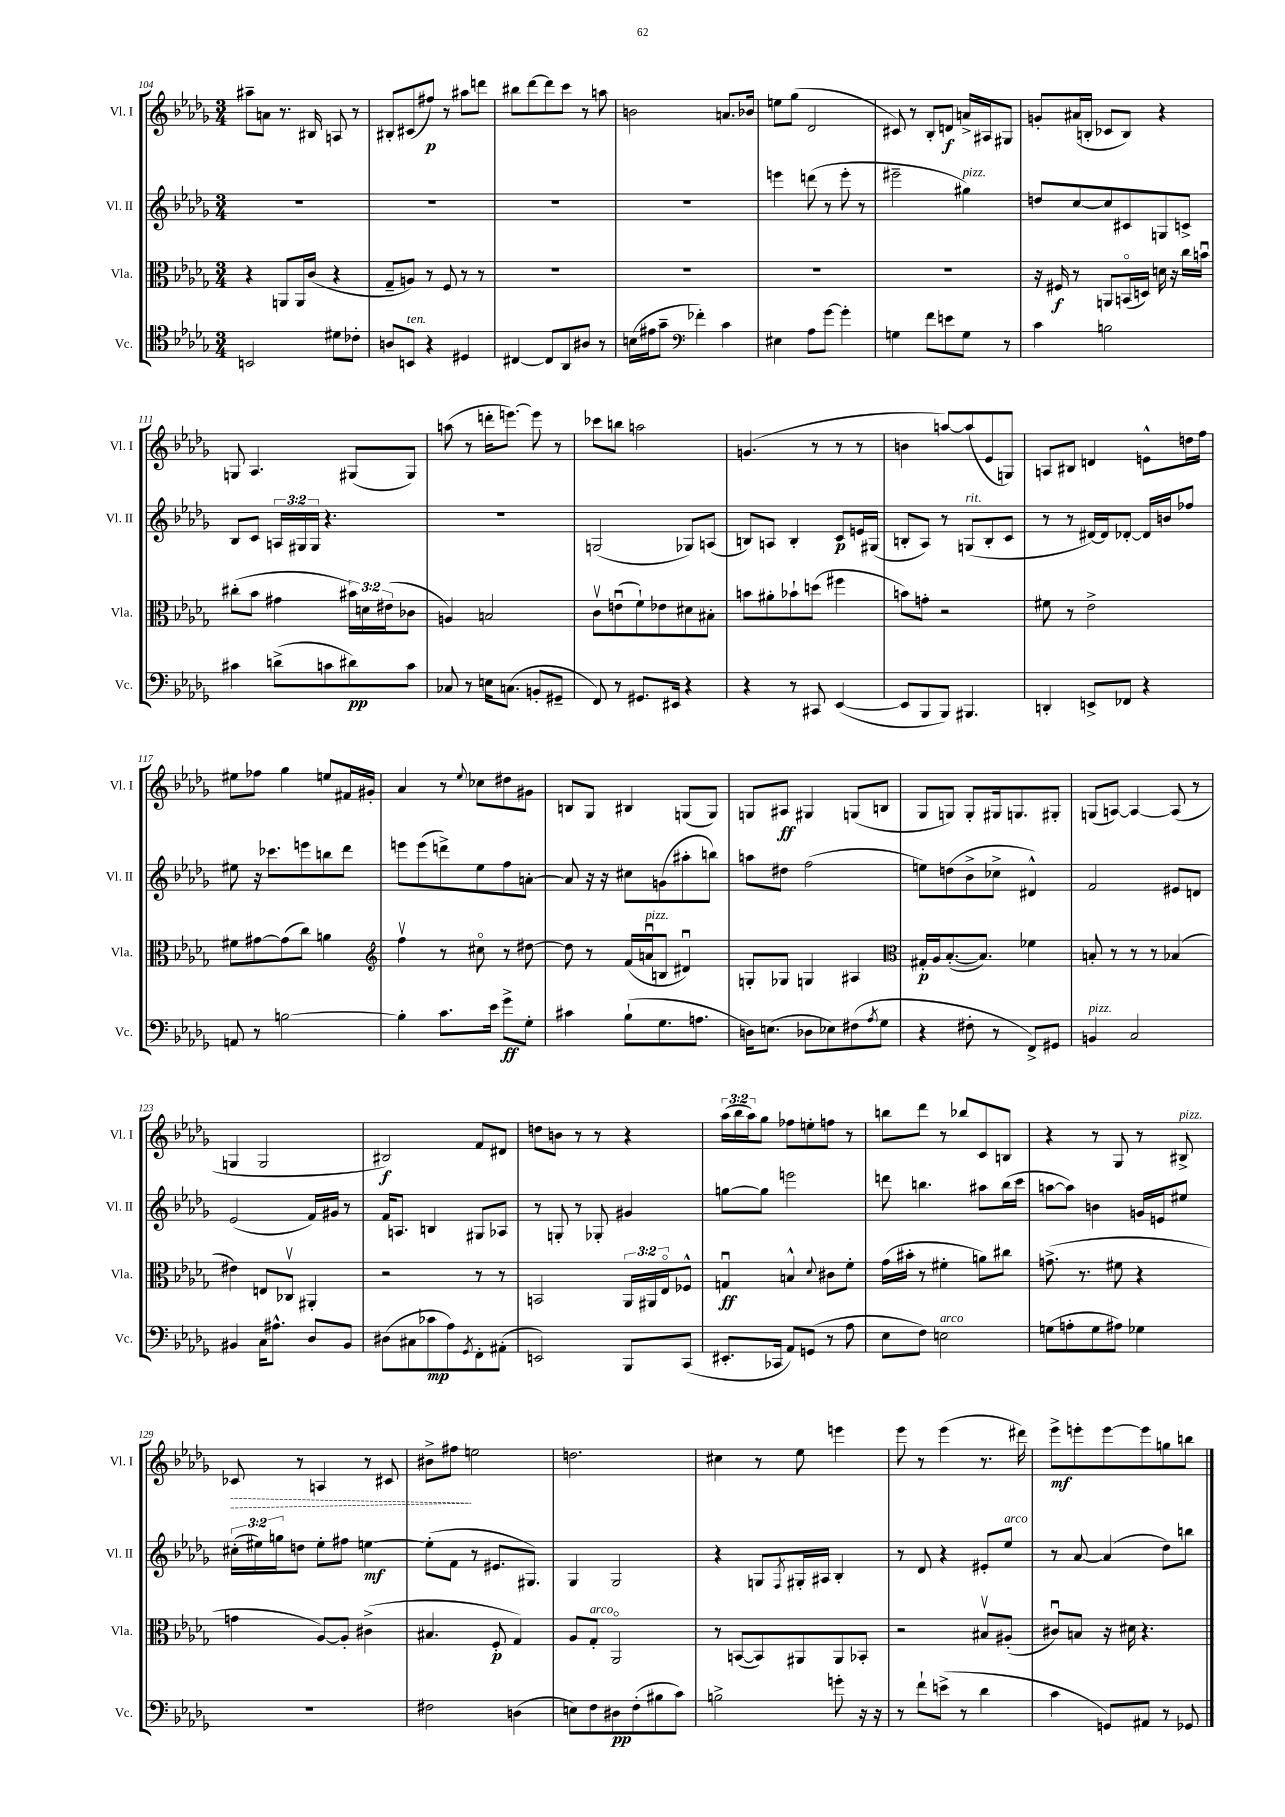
<<
\new StaffGroup <<
\new Staff = "s0" \with { instrumentName = "Vl. I" shortInstrumentName = "Vl. I" } {
    \clef treble \key des \major \numericTimeSignature \time 3/4 \override Staff.TupletNumber.text = #tuplet-number::calc-fraction-text
    ais''8-- a'8 r8. bis16 a8 r8 |
    bis8-. cis'8( fis''8\p) r8 ais''8 d'''8 |
    bis''8 des'''8~ des'''8 c'''8 r8 a''8 |
    b'2 a'8. bes'16 |
    e''8 ges''8( des'2 |
    cis'8) r8 bes8-. d'8\f a'16-> ais16 gis8 |
    g'8-. ais'16( b16-. ces'8 b8) r4 |
    g8 aes4. gis8( gis8) |
    a''8( r8 d'''16-. e'''8.~) e'''8 r8 |
    ces'''8 b''8 a''2 |
    g'4.( r8 r8 r8 |
    b'4 a''8~) a''8( ees'8 g8) |
    a8 bis8 d'4 e'8-^ d''16 f''16 |
    eis''8 fes''8 ges''4 e''8 fis'16 gis'16-. |
    aes'4 r8 \appoggiatura { ees''8 } ces''8 dis''8 gis'8 |
    b8 ges8 bis4 g8( g8) |
    g8 ais8\ff gis4 g8( b8 |
    ges8 g8) g8-. gis16 g8. gis8-. |
    g8( a8~) a4~ a8( r8 |
    g4 g2 |
    bis2\f) f'8 dis'8 |
    d''8 b'8 r8 r8 r4 |
    \tuplet 3/2 { aes''16( bes''16 aes''16) } ges''8 fes''8 e''8-. f''8 r8 |
    b''8 des'''8 r8 bes''8 c'8 b8 |
    r4 r8 ges8 r8 bis8->^\markup { \italic "pizz." } |
    \once \override Hairpin.style = #'dashed-line ces'8\> r8 a4 r8 cis'8 |
    bis'8-> fis''8\! e''2 |
    d''2. |
    cis''4 r8 ees''8 e'''4 |
    ees'''8 r8 ees'''4( r8. dis'''16) |
    ees'''8->\mf e'''8-. e'''8~ e'''8 g''8 b''8 \bar "|." |
}
\new Staff = "s1" \with { instrumentName = "Vl. II" shortInstrumentName = "Vl. II" } {
    \clef treble \key des \major \numericTimeSignature \time 3/4 \override Staff.TupletNumber.text = #tuplet-number::calc-fraction-text
    R2. |
    R2. |
    R2. |
    R2. |
    e'''4 d'''8( r8 e'''8-. r8 |
    eis'''2-- gis''4^\markup { \italic "pizz." }) |
    d''8 c''8~ c''8 cis'8 g8 c'8-> |
    bes8 c'8 \tuplet 3/2 { a16 gis16 gis16 } r4. |
    R2. |
    g2( ges8) a8( |
    b8) a8 b4-. c'8\p e'16 gis16( |
    b8-. aes8) r8 g8^\markup { \italic "rit." }( b8-. c'8 |
    r8 r8 dis'16~) dis'16 des'8~-. des'16 b'16 fes''8 |
    eis''8 r16 ces'''8. e'''8 b''8 des'''8 |
    e'''8 e'''8( d'''8->) ees''8 f''8 a'8~-. |
    a'8 r16 r16 cis''8 g'8( ais''8-. b''8) |
    a''8 dis''8 f''2( |
    e''8) d''8( bes'8-> ces''8-> dis'4-^) |
    f'2 eis'8 d'8 |
    ees'2( f'16) gis'16 r8 |
    f'16 a8. b4 gis8 aes8 |
    r8 g8-. r8 ges8-. gis'4 |
    g''8~ g''8 e'''2 |
    d'''8 b''4. ais''8 b''16( c'''16 |
    a''8~ a''8) b'4 g'16 e'16 eis''8 |
    \tuplet 3/2 { cis''16-.( eis''16) g''16 } d''8 eis''8-. fis''8 e''4~\mf |
    e''8-.( f'8 r8 eis'8. gis8.) |
    ges4 ges2 |
    r4 g8 \acciaccatura { f8 } gis16-. ais16 bes4-. |
    r8 des'8 r4 eis'8-. ees''8^\markup { \italic "arco" } |
    r8 aes'8~ aes'4( des''8) b''8 \bar "|." |
}
\new Staff = "s2" \with { instrumentName = "Vla." shortInstrumentName = "Vla." } {
    \clef alto \key des \major \numericTimeSignature \time 3/4 \override Staff.TupletNumber.text = #tuplet-number::calc-fraction-text
    r4 a,8 a,16 c'16( r4 |
    ges8-- a8) r8 f8 r8 r8 |
    R2. |
    R2. |
    R2. |
    R2. |
    r16 fis16\f r8 a,8 b,16\flageolet( d16) d'16 r16 c''16 b'16\downbow |
    cis''8-.( bes'8 gis'4 \tuplet 3/2 { bis'16) d'16 eis'16( } ces'8 |
    a4) b2 |
    c'8\upbow e'8\downbow( f'8-!) ees'8 dis'8 bis8-. |
    b'8 ais'8-. bes'8-! d''8( fis''4 |
    b'8) g'8-. r2 |
    fis'8 r8 ees'2-> |
    fis'8 gis'8~ gis'8( c''8) a'4 |
    \clef treble f''4\upbow r8 cis''8\flageolet r8 dis''8~ |
    dis''8 r8 f'16( a'16\downbow^\markup { \italic "pizz." } b8 dis'4\downbow) |
    g8-. ges8 g4 ais4 |
    \clef alto gis16-.\p aes16 bes8.~-.( bes8.) fes'4 |
    b8-. r8 r8 r8 bes4( |
    eis'4) e8 ces8\upbow ais,4-. |
    r2 r8 r8 |
    b,2 \tuplet 3/2 { aes,16 ais,16 ees16\flageolet } fes8-^ |
    g4\downbow\ff b4-^ \appoggiatura { des'8 } cis'8 f'8-. |
    ges'16( bis'16-. r8 fis'4-. a'8) cis''8 |
    g'8.->( r8. fis'8 r4 |
    g'4 aes8~) aes8-. cis'4->( |
    bis4. f8-.\p ges4) |
    aes8 ges8-.^\markup { \italic "arco" } aes,2\flageolet |
    r8 b,8~( b,8) ais,8 ais,8 bes,8-. |
    r2 bis8\upbow ais8-.( |
    cis'8\downbow) b8 r16 dis'16 r4. \bar "|." |
}
\new Staff = "s3" \with { instrumentName = "Vc." shortInstrumentName = "Vc." } {
    \clef tenor \key des \major \numericTimeSignature \time 3/4
    b,2 dis'8 ces'8-. |
    a8 b,8^\markup { \italic "ten." } r4 dis4 |
    cis4~ cis8 aes,8 ais8 r8 |
    b16( eis'16 ges'8-- \clef bass fes'4-.) c'4 |
    eis4 aes8 ges'8~ ges'4-. |
    g4 f'8 e'8 g8 r8 |
    c'4 b2 |
    cis'4 d'8->( c'8 dis'8\pp) c'8 |
    ces8 r8 e16 c8.( b,8-. gis,8-- |
    f,8) r8 gis,8. eis,16 r4 |
    r4 r8 cis,8 ees,4~( |
    ees,8 bes,,8 bes,,8) bis,,4. |
    d,4-. e,8-> fes,8 r4 |
    a,8 r8 b2~ |
    b4-. c'8. ees'16 ges'8->\ff ges8-. |
    cis'4 bes8-!( ges8. a8. |
    d16) e8.( des8 ees8) fis8( \acciaccatura { aes8 } ges8 |
    r4 fis8-. r8 f,8->) gis,8 |
    b,4^\markup { \italic "pizz." } c2 |
    bis,4 c16 ais8.-^ des8 bis,8 |
    dis8( cis8 ces'8\mp aes8) \acciaccatura { ges,8 } f,8-. ais,8-.( |
    e,2) bes,,8 c,8( |
    eis,8.-. ces,16 aes,8) g,8( r8 aes8 |
    ees8 f8) e2^\markup { \italic "arco" } |
    g8( a8-. g8 ais8) ges4 |
    R2. |
    fis2 d4( |
    e8) f8 dis8\pp f8-.( bis8 c'8) |
    b2-> g'8-. r16 r16 |
    r8 f'8-! e'8->( r8 des'4 |
    c'4 g,8) ais,8 r8 ges,8 \bar "|." |
}
>>
>>
\layout { \context { \Score currentBarNumber = #104 } }
